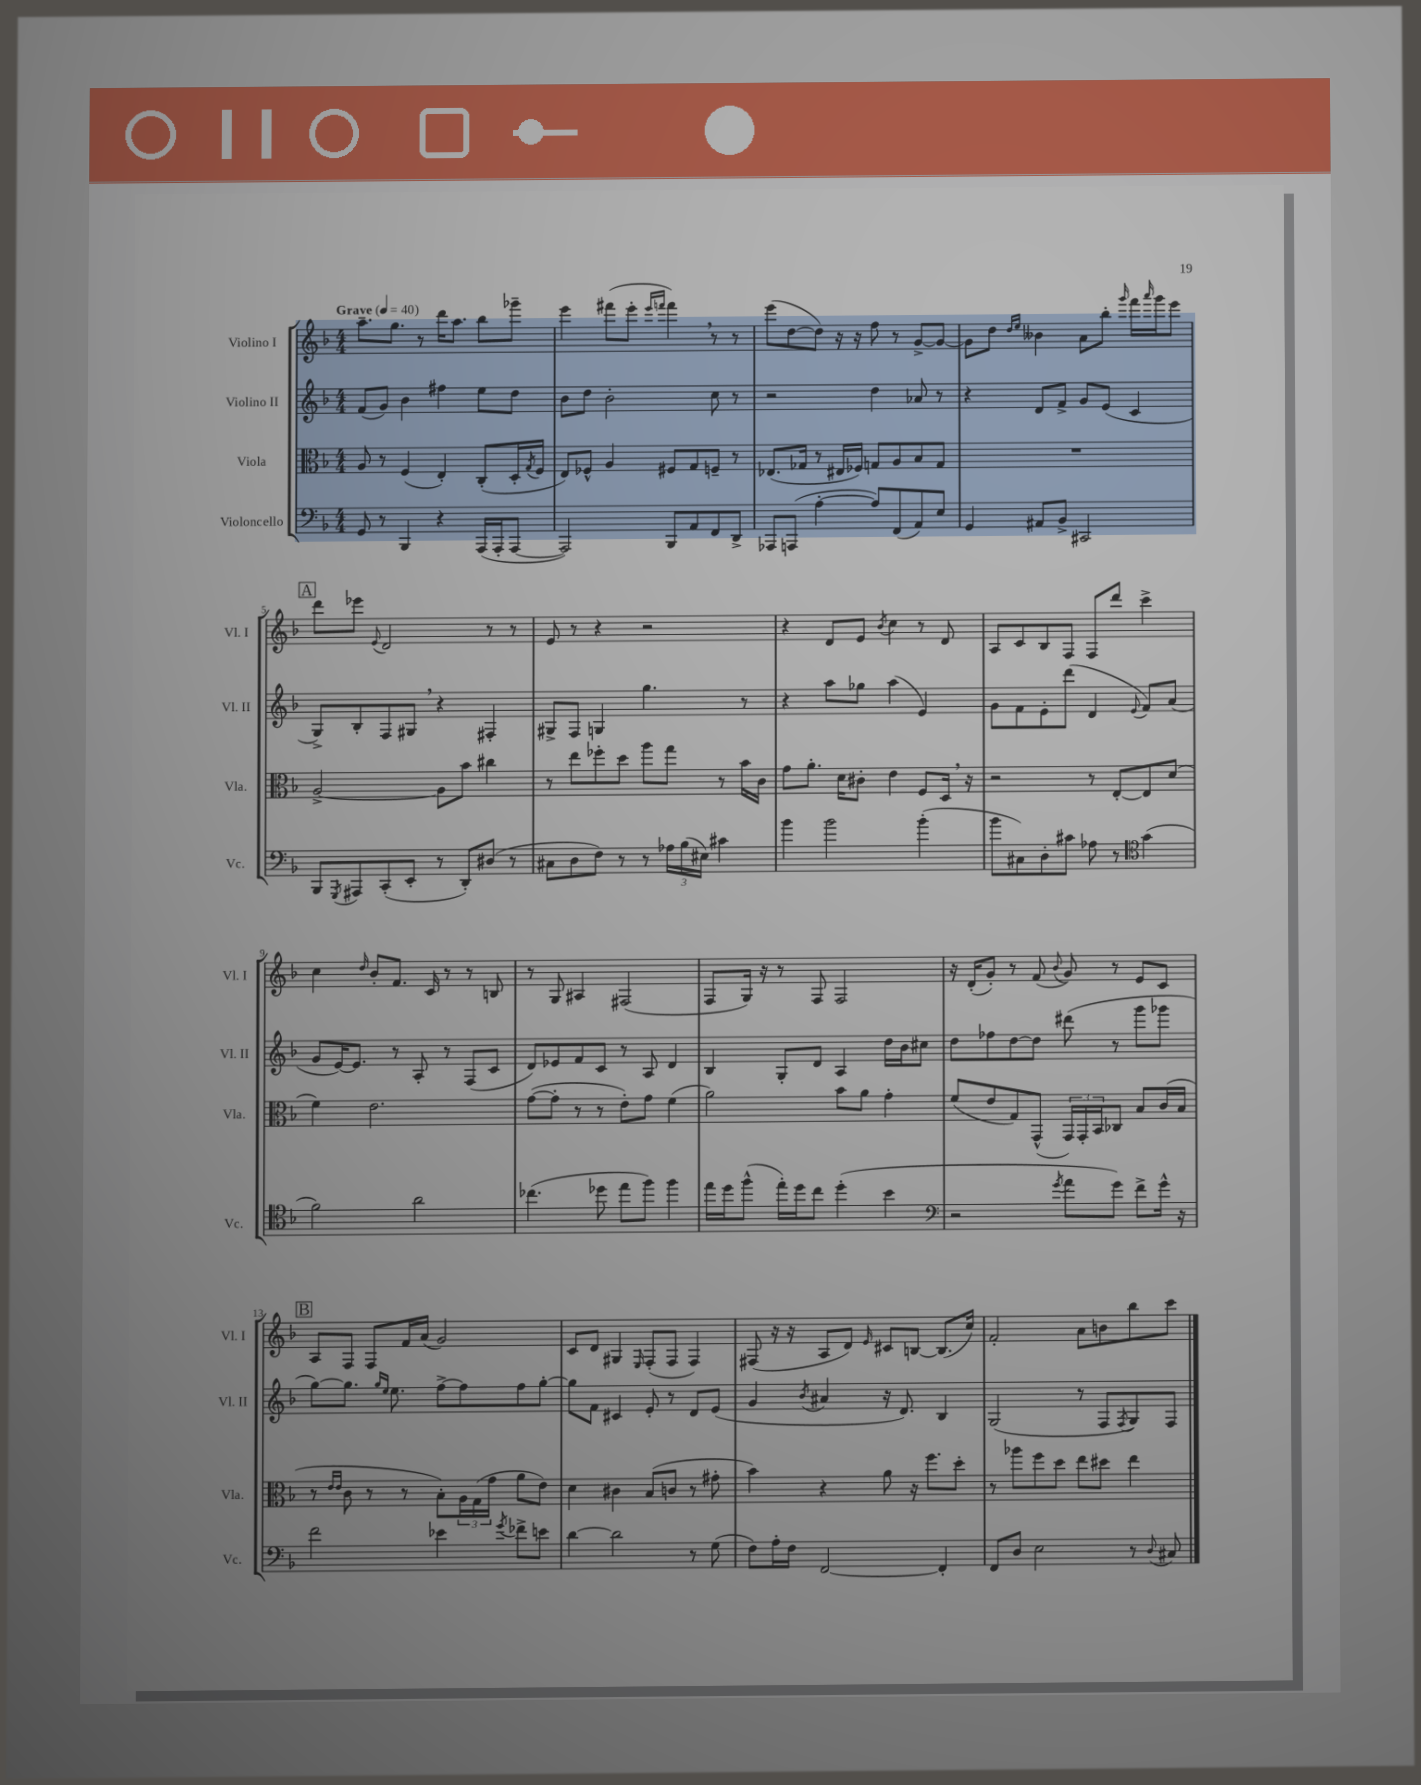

**kern	**kern	**kern	**kern
*staff4	*staff3	*staff2	*staff1
*clefF4	*clefC3	*clefG2	*clefG2
*k[b-]	*k[b-]	*k[b-]	*k[b-]
*M4/4	*M4/4	*M4/4	*M4/4
*MM40	*MM40	*MM40	*MM40
8GG	8A	(8f	8.aa~
8r	8r	8g)	.
.	.	.	8.gg
4BBB-	(4F	4b-	.
.	.	.	8r
4r	4E')	4ff#	16ddd
.	.	.	8.aa
(16AAA	(8C'	8ee	8bb-
16AAA'	.	.	.
[8AAA	16D'	8dd	8ggg-~
.	8qG	.	.
.	16F	.	.
=	=	=	=
2AAA])	8E)	8b-	4eee
.	8F-^^	8dd	.
.	4A	2b-'	(8fff#
.	.	.	8eee'
.	.	.	16qqeee
.	.	.	16qqfff
8BBB-	8F#	.	4fff)
8AA	8G	.	.
8FF	8F~	8cc	8r
8DD^	8r	8r	8r
=	=	=	=
8AAA-	(8.E-	2r	(8eee
(8AAA	.	.	[8dd
.	16G-	.	.
[4A'	8r	.	8dd])
.	16E#	.	16r
.	16F-)	.	16r
8A])	8G	4dd	8ff
(8FF	8A	.	8r
8AA)	8B-	8a-	[8g^
8E	8G	8r	8g_
=	=	=	=
4GG	1r	4r	8g]
.	.	.	8dd
.	.	.	16qqdd
.	.	.	16qqee
8AA#	.	8d	4b--
8BB-^	.	8f^	.
2CC#	.	8g	8a
.	.	(8e	8bb-'
.	.	.	16qqggg
.	.	4c	16fff
.	.	.	16qqaaa
.	.	.	16ggg
.	.	.	8eee
=	=	=	=
8BBB-	[2A^	8G^)	8ddd
8qGGG	.	.	.
8AAA#	.	8B-'	8eee-
.	.	.	8qqe
(8CC'	.	8F	2d
8EE'	.	8G#	.
8r	8A]	4r	.
8DD')	8b-	.	.
(8D#	4cc#	4F#'	8r
8r	.	.	8r
=	=	=	=
8C#	8r	8G#^	8e
8D	8ee	8F	8r
8F)	8ff-'	4G	4r
8r	8dd	.	.
8r	8aa	4.gg	2r
24A-	8gg	.	.
(24B-	.	.	.
24E#)	.	.	.
4c#	8r	.	.
.	16b-	8r	.
.	16c	.	.
=	=	=	=
4b-	8g	4r	4r
.	8.a'	.	.
2b-	.	8aa	8d
.	16d	.	.
.	8c#'	8gg-	8e
.	.	.	8qb-
.	4e	(4aa	4cc
(4b-'	8F	4e)	8r
.	16D	.	8d
.	16r	.	.
=	=	=	=
8b-	2r	8g	8A
8C#)	.	8f	8c
8D'	.	8e'	8B-
8c#	.	(8ddd	8F
8A-	8r	4d	8F
8r	[8E'	.	8ddd
*clefC4	*	*	*
.	.	8qqe	.
(4g	8E]	8f)	4ccc^
.	(8d	(8a	.
=	=	=	=
2f)	4f)	8g	4cc
.	.	[16e)	.
.	.	8.e]	.
.	.	.	16qqdd
.	2.e	.	8b-'
.	.	8r	8.f
2a	.	8A'	.
.	.	.	16c
.	.	8r	8r
.	.	(8F	8r
.	.	8c	8B
=	=	=	=
(4.cc-	([8g	8d)	8r
.	8g']	8e-	8G
.	8r	8f	4A#
8dd-	8r	8c	.
8ee	8e')	8r	(2F#
8ff)	8g	8A	.
4ff	(4f	4d	.
=	=	=	=
16ee	2a)	4B-	8F
16dd	.	.	.
(8ff^^	.	.	16G)
.	.	.	16r
16ee')	.	8G'	8r
16dd	.	.	.
8cc	.	8d	8F
(4dd'	8b-	4A	2F
.	8a	.	.
4b-	4g'	16dd	.
.	.	16b-	.
.	.	8cc#	.
=	=	=	=
*clefF4	*	*	*
2r	(8f	8dd	16r
.	.	.	(16d'
.	8e	8ff-	8g')
.	8G)	[8dd	8r
.	(8GG^^	8dd]	(8f
8qg	.	.	8qqb-
8a	24GG)	(8ddd#	8g)
.	24GG'	.	.
.	24BB-	.	.
8g)	8C-	8r	8r
8f^	8B-	8ggg	8e
16g^^	(16c	8ggg-	8c
16r	16B-	.	.
=	=	=	=
2f	8r	[8gg)	8A
.	16qqe	.	.
.	16qqe	.	.
.	8c	8.gg]	8F
.	8r	.	8F
.	.	16qqgg	.
.	.	16qqee	.
.	.	8.ee	.
.	8r	.	16f
.	.	.	(16a
4e-	8B-')	[8ff^	2g)
.	24A	8ff]	.
.	(24G	.	.
.	24g	.	.
8qg	.	.	.
8f-^	8a	8ff	.
8e	8e)	[8gg'	.
=	=	=	=
[4d	4d	8gg]	8c
.	.	8f	8d
2d]	4c#	4c#	4G#
.	.	.	16qqE
.	(8B-	8e'	(8F'
.	8c	8r	8F
8r	8r	8d	4F)
(8G	8g#'	(8e	.
=	=	=	=
8F)	4b-)	4g	(8F#
16A'	.	.	16r
16F	.	.	16r
.	.	8qb-	.
[2FF	4r	4a#	8A
.	.	.	8d)
.	.	.	16qqe
.	8a	16r	8c#
.	.	8.d)	.
.	16r	.	[8B
.	8.ff	.	.
4FF']	.	4B-	(8.B]
.	8dd'	.	.
.	.	.	16cc)
=	=	=	=
8FF	8r	(2G	2f'
8D	8aa-	.	.
2E	8ff	.	.
.	8dd	.	.
.	8ee	8r	8a
.	8dd#	8F	8b
.	.	8qF	.
8r	4ee	8G)	8bb-
8qqD	.	.	.
8C#	.	8F	8ccc
==	==	==	==
*-	*-	*-	*-
